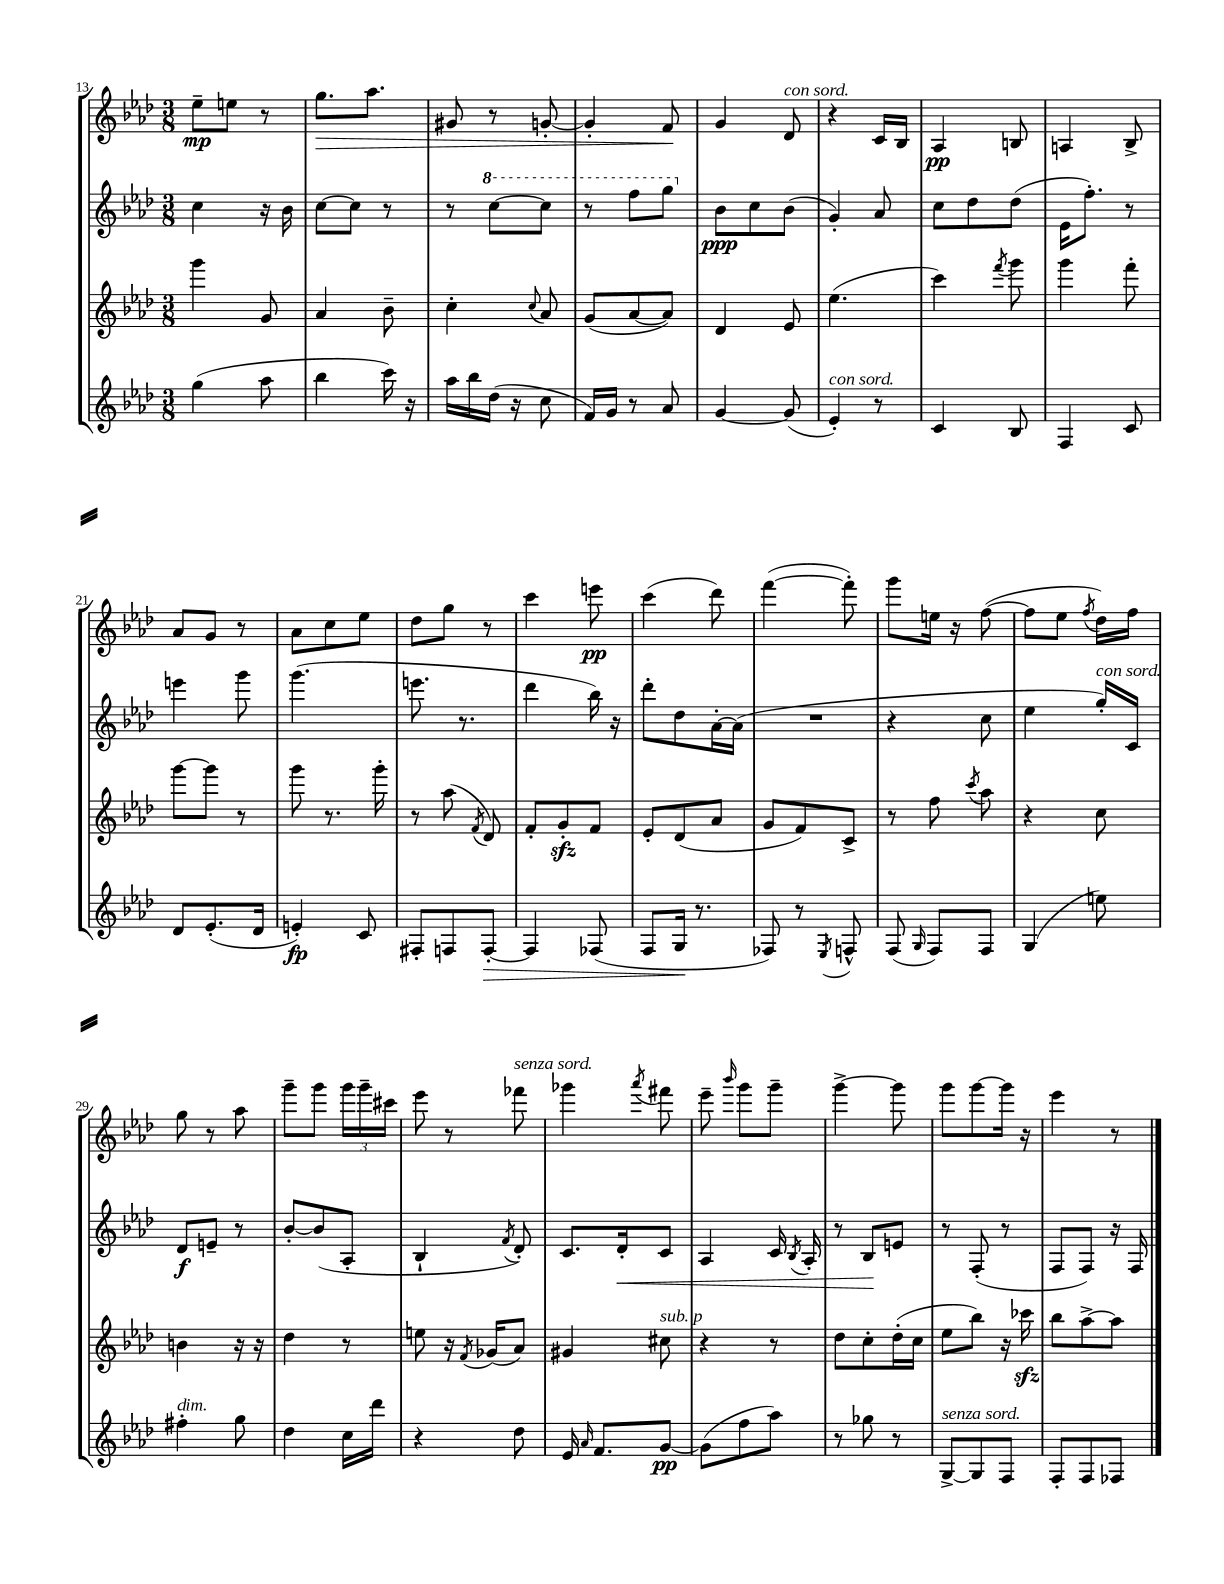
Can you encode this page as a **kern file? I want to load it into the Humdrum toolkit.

**kern	**dynam	**kern	**kern	**dynam	**kern	**dynam
*part4	*part4	*part3	*part2	*part2	*part1	*part1
*staff4	*staff4	*staff3	*staff2	*staff2	*staff1	*staff1
*clefG2	*	*clefG2	*clefG2	*	*clefG2	*
*k[b-e-a-d-]	*	*k[b-e-a-d-]	*k[b-e-a-d-]	*	*k[b-e-a-d-]	*
*M3/8	*	*M3/8	*M3/8	*	*M3/8	*
=13	=13	=13	=13	=13	=13	=13
(4gg\	.	4ggg\	4cc\	.	8ee-~\L	mp
.	.	.	.	.	8een\J	.
8aa-\	.	8g/	16r	.	8r	.
.	.	.	16b-\	.	.	.
=14	=14	=14	=14	=14	=14	=14
!	!	!	!	!	!	!LO:HP:b
4bb-\	.	4a-/	[8cc\L	.	8.gg\L	>
.	.	.	8cc\J]	.	.	.
.	.	.	.	.	8.aa-\J	.
16ccc\)	.	8b-~\	8r	.	.	.
16r	.	.	.	.	.	.
=15	=15	=15	=15	=15	=15	=15
16aa-\LL	.	4cc'\	8r	.	8g#X/	.
16bb-\	.	.	.	.	.	.
*	*	*	*8va	*	*	*
(16dd-\JJ	.	.	[8ccc\L	.	8r	.
16r	.	.	.	.	.	.
.	.	8qqcc/	.	.	.	.
8cc\	.	8a-/	8ccc\J]	.	[8gn'/	.
=16	=16	=16	=16	=16	=16	=16
16f/LL)	.	(8g/L	8r	.	4g'/]	.
16g/JJ	.	.	.	.	.	.
8r	.	[8a-/	8fff\L	.	.	.
8a-/	.	8a-/J])	8ggg\J	.	8f/	.
.	.	.	.	.	.	]
=17	=17	=17	=17	=17	=17	=17
*	*	*	*X8va	*	*	*
[4g/	.	4d-/	8b-\L	ppp	4g/	.
.	.	.	8cc\	.	.	.
!	!	!	!	!	!LO:TX:a:i:t=con sord.	!
(8g/]	.	8e-/	(8b-\J	.	8d-/	.
=18	=18	=18	=18	=18	=18	=18
!LO:TX:a:i:t=con sord.	!	!	!	!	!	!
4e-'/)	.	(4.ee-\	4g'/)	.	4r	.
8r	.	.	8a-/	.	16c/LL	.
.	.	.	.	.	16B-/JJ	.
=19	=19	=19	=19	=19	=19	=19
4c/	.	4ccc\)	8cc\L	.	4A-/	pp
.	.	.	8dd-\	.	.	.
.	.	8qfff/	.	.	.	.
8B-/	.	8ggg\	(8dd-\J	.	8Bn/	.
=20	=20	=20	=20	=20	=20	=20
4F/	.	4ggg\	16e-\KL	.	4An/	.
.	.	.	8.ff'\J)	.	.	.
8c/	.	8fff'\	8r	.	8B-^/	.
!!LO:LB:g=z
=21	=21	=21	=21	=21	=21	=21
8d-/L	.	[8ggg\L	4eeen\	.	8a-/L	.
(8.e-'/	.	8ggg\J]	.	.	8g/J	.
.	.	8r	8ggg\	.	8r	.
16d-/Jk	.	.	.	.	.	.
=22	=22	=22	=22	=22	=22	=22
4en'/)	fp	8ggg\	(4.ggg\	.	8a-\L	.
.	.	8.r	.	.	8cc\	.
8c/	.	.	.	.	8ee-\J	.
.	.	16ggg'\	.	.	.	.
=23	=23	=23	=23	=23	=23	=23
8F#X'/L	.	8r	8.eeen\	.	8dd-\L	.
8Fn/	.	(8aa-\	.	.	8gg\J	.
.	.	.	8.r	.	.	.
.	.	8qf/	.	.	.	.
!	!LO:HP:b	!	!	!	!	!
[8F'/J	>	8d-/)	.	.	8r	.
=24	=24	=24	=24	=24	=24	=24
4F/]	.	8f'/L	4ddd-\	.	4ccc\	.
.	.	8gzz'/	.	.	.	.
(8F-X/	.	8f/J	16bb-\)	.	8eeen\	pp
.	.	.	16r	.	.	.
=25	=25	=25	=25	=25	=25	=25
8F/L	.	8e-'/L	8ddd-'\L	.	(4ccc\	.
16G/Jk	.	(8d-/	8dd-\	.	.	.
8.r	]	.	.	.	.	.
.	.	8a-/J	[16a-'\L	.	8ddd-\)	.
.	.	.	(16a-\JJ]	.	.	.
=26	=26	=26	=26	=26	=26	=26
8F-X/)	.	8g/L	4.r	.	([4fff\	.
8r	.	8f/)	.	.	.	.
8qE-/	.	.	.	.	.	.
8Fn^^/	.	8c^/J	.	.	8fff'\])	.
=27	=27	=27	=27	=27	=27	=27
(8F/	.	8r	4r	.	8ggg\L	.
16qqG/	.	.	.	.	.	.
8F/L)	.	8ff\	.	.	16een\Jk	.
.	.	.	.	.	16r	.
.	.	8qccc/	.	.	.	.
8F/J	.	8aa-\	8cc\	.	([8ff\	.
=28	=28	=28	=28	=28	=28	=28
(4G/	.	4r	4ee-\	.	8ff\L]	.
.	.	.	.	.	8ee-\J	.
.	.	.	.	.	8qff/	.
!	!	!	!LO:TX:a:i:t=con sord.	!	!	!
8een\)	.	8cc\	16gg'/LL)	.	16dd-\LL)	.
.	.	.	16c/JJ	.	16ff\JJ	.
!!LO:LB:g=z
=29	=29	=29	=29	=29	=29	=29
!LO:TX:a:i:t=dim.	!	!	!	!	!	!
4ff#X'\	.	4bn\	8d-/L	f	8gg\	.
.	.	.	8en~/J	.	8r	.
8gg\	.	16r	8r	.	8aa-\	.
.	.	16r	.	.	.	.
=30	=30	=30	=30	=30	=30	=30
4dd-\	.	4dd-\	[8b-'/L	.	8ggg~\L	.
.	.	.	(8b-/]	.	8ggg\J	.
16cc\LL	.	8r	8A-'/J	.	24ggg\LL	.
.	.	.	.	.	24ggg~\	.
16ddd-\JJ	.	.	.	.	.	.
.	.	.	.	.	24ccc#X\JJ	.
=31	=31	=31	=31	=31	=31	=31
4r	.	8een\	4B-`/	.	8eee-\	.
.	.	16r	.	.	8r	.
.	.	8qf/	.	.	.	.
.	.	(16g-X/KL	.	.	.	.
.	.	.	8qf/	.	.	.
!	!	!	!	!	!LO:TX:a:i:t=senza sord.	!
8dd-\	.	8a-/J)	8d-'/)	.	8fff-X\	.
=32	=32	=32	=32	=32	=32	=32
16e-/	.	4g#X/	8.c/L	.	4ggg-X\	.
16qqa-/	.	.	.	.	.	.
8.f/L	.	.	.	.	.	.
!	!	!	!	!LO:HP:b	!	!
.	.	.	16d-'/k	<	.	.
.	.	.	.	.	8qaaa-/	.
!	!	!LO:TX:a:i:t=sub. p	!	!	!	!
[8g/J	pp	8cc#X\	8c/J	.	8fff#X\	.
=33	=33	=33	=33	=33	=33	=33
(8g\L]	.	4r	4A-/	.	8eee-~\	.
.	.	.	.	.	16qqbbb-/	.
8ff\	.	.	.	.	8ggg\L	.
8aa-\J)	.	8r	16c/	.	8ggg~\J	.
.	.	.	8qB-/	.	.	.
.	.	.	16A-'/	.	.	.
=34	=34	=34	=34	=34	=34	=34
8r	.	8dd-\L	8r	.	[4ggg^\	.
8gg-X\	.	8cc'\	8B-/L	.	.	.
8r	.	(16dd-'\L	8en/J	[	8ggg\]	.
.	.	16cc\JJ	.	.	.	.
=35	=35	=35	=35	=35	=35	=35
!LO:TX:a:i:t=senza sord.	!	!	!	!	!	!
[8G^/L	.	8ee-\L	8r	.	8ggg\L	.
8G/]	.	8bb-\J)	(8F'/	.	[8ggg\	.
8F/J	.	16r	8r	.	16ggg\Jk]	.
.	.	16ccc-Xzz\	.	.	16r	.
=36	=36	=36	=36	=36	=36	=36
8F'/L	.	8bb-\L	8F/L	.	4eee-\	.
8F/	.	[8aa-^\	8F/J)	.	.	.
8F-X/J	.	8aa-\J]	16r	.	8r	.
.	.	.	16F/	.	.	.
==	==	==	==	==	==	==
*-	*-	*-	*-	*-	*-	*-
